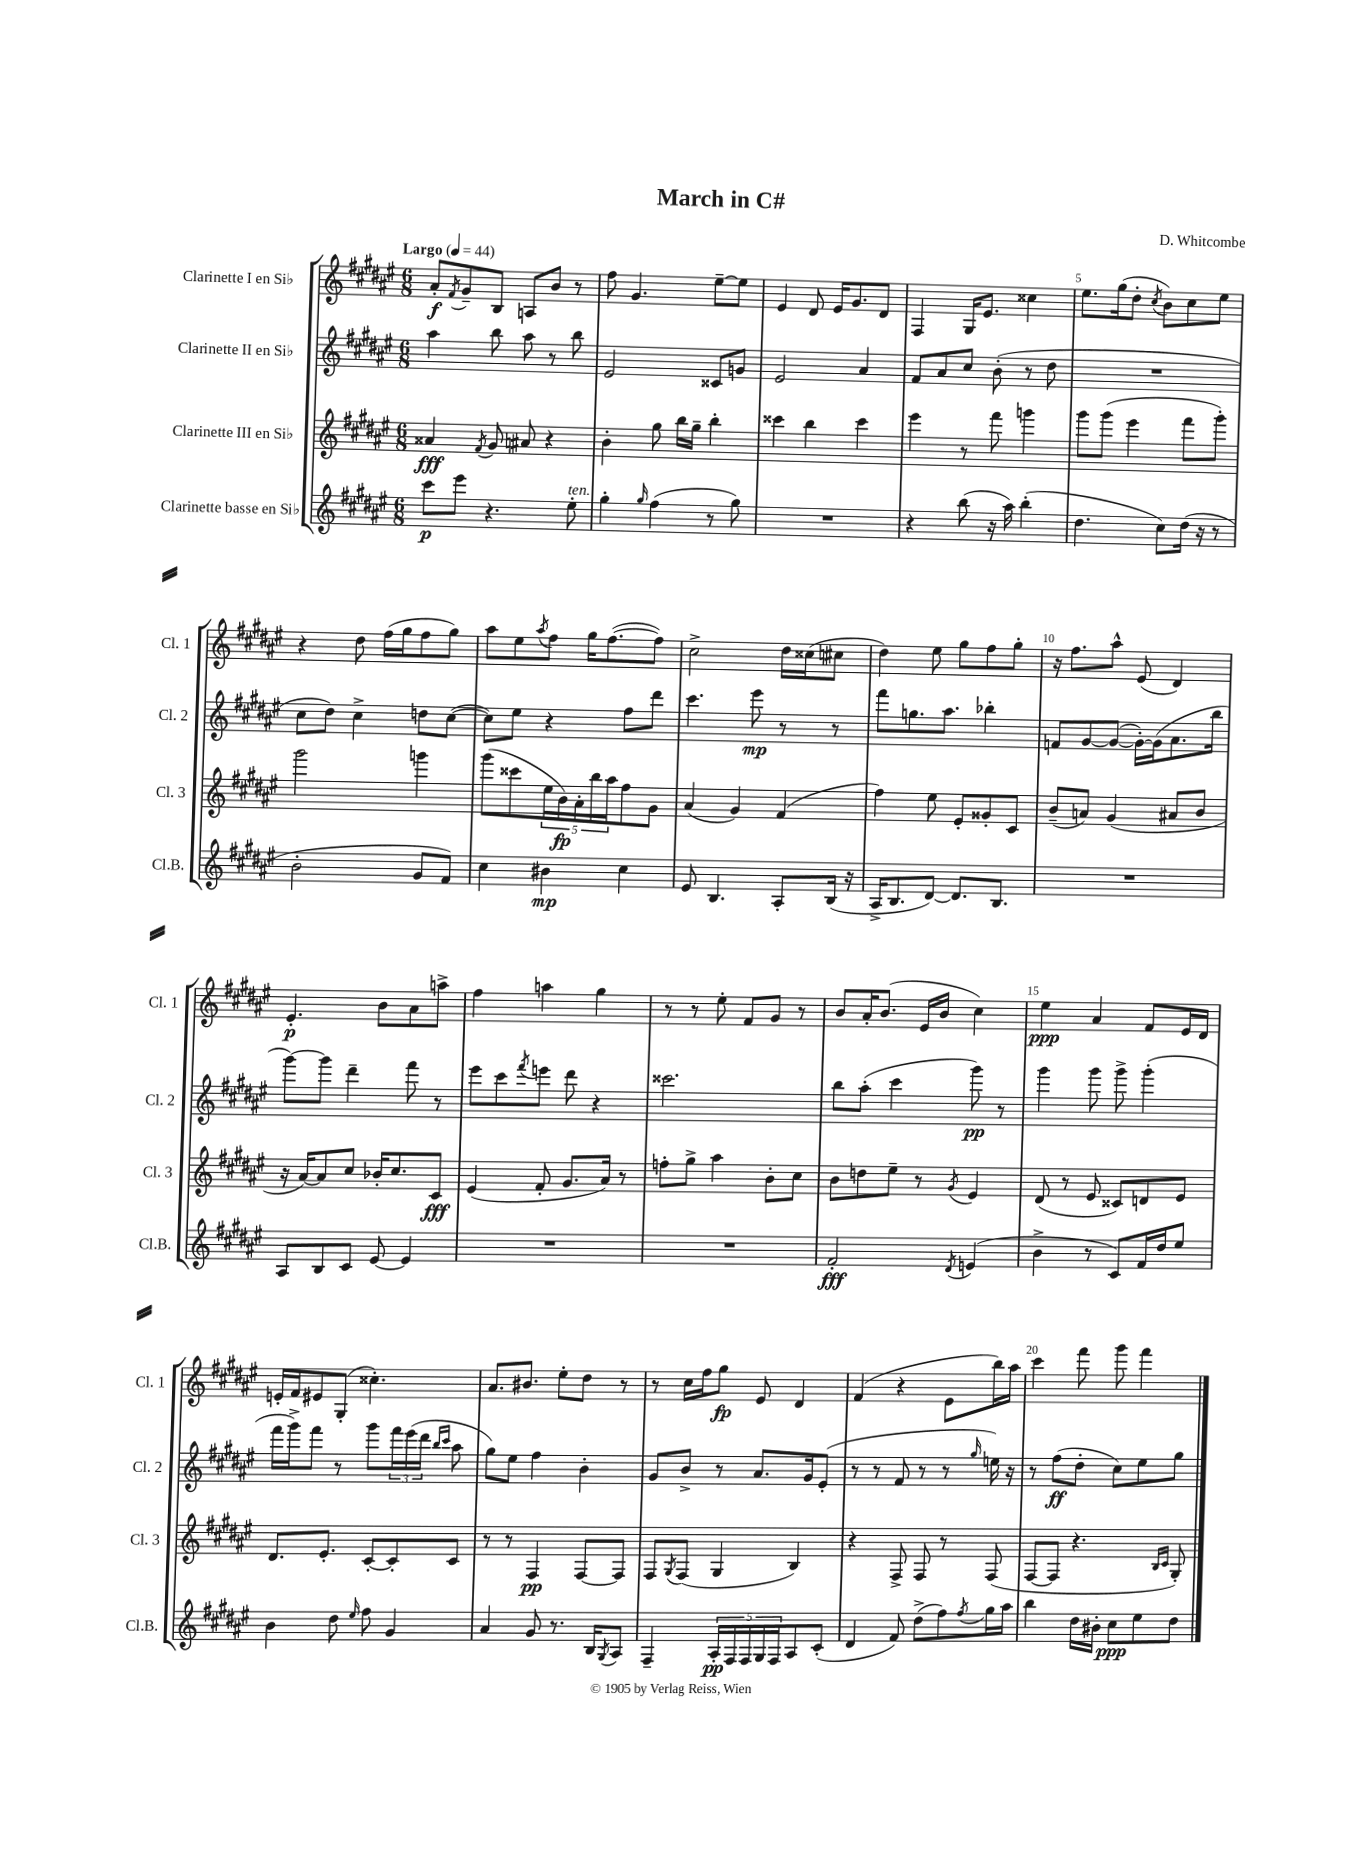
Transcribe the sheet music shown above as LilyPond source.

\header { title = "March in C#" composer = "D. Whitcombe" }
<<
\new StaffGroup <<
\new Staff = "s0" \with { instrumentName = "Clarinette I en Sib" shortInstrumentName = "Cl. 1" } {
    \clef treble \key fis \major \numericTimeSignature \time 6/8 \tempo "Largo" 4 = 44
    ais'8-.\f \acciaccatura { fis'8 } gis'8-- b8 a8 b'8 r8 |
    fis''8 gis'4. eis''8~-- eis''8 |
    eis'4 dis'8 eis'16 gis'8. dis'8 |
    fis4 gis16 eis'8. cisis''4 |
    eis''8. gis''16( dis''8-. \acciaccatura { cis''8 } b'8) cis''8 eis''8 |
    r4 dis''8 fis''16( gis''16 fis''8 gis''8) |
    ais''8 eis''8 \acciaccatura { ais''8 } fis''8 gis''16 fis''8.~( fis''8) |
    cis''2-> dis''16 cisis''16( cis''8 |
    dis''4) eis''8 gis''8 fis''8 gis''8-. |
    r16 fis''8. ais''8-^ eis'8( dis'4) |
    eis'4.-.\p b'8 ais'8 a''8-> |
    fis''4 a''4 gis''4 |
    r8 r8 eis''8-. fis'8 gis'8 r8 |
    b'8 ais'16-. b'8.( eis'16 b'16 cis''4) |
    eis''4\ppp ais'4 fis'8 eis'16 dis'16 |
    e'16-. fis'16 eis'8 gis8-.( cisis''4.-.) |
    ais'8. bis'8. eis''8-. dis''8 r8 |
    r8 cis''16 fis''16 gis''8\fp eis'8 dis'4 |
    fis'4( r4 eis'8 b''16) ais''16 |
    cis'''4 fis'''8 gis'''8 fis'''4 \bar "|." |
}
\new Staff = "s1" \with { instrumentName = "Clarinette II en Sib" shortInstrumentName = "Cl. 2" } {
    \clef treble \key fis \major \numericTimeSignature \time 6/8
    ais''4 b''8 ais''8 r8 b''8 |
    eis'2 cisis'8 g'8 |
    eis'2 ais'4 |
    fis'8 ais'8 cis''8 b'8-.( r8 dis''8 |
    R2. |
    cis''8 dis''8) cis''4-> d''8 cis''8~( |
    cis''8) eis''8 r4 fis''8 dis'''8 |
    cis'''4. eis'''8\mp r8 r8 |
    fis'''8 g''8. ais''8. bes''4-. |
    f'8 gis'8~ gis'8~( gis'16~-.) gis'16( ais'8. b''16 |
    gis'''8~) gis'''8 dis'''4-- fis'''8 r8 |
    eis'''8 cis'''8 \acciaccatura { fis'''8 } e'''8 dis'''8 r4 |
    cisis'''2. |
    b''8 ais''8-.( cis'''4 gis'''8\pp) r8 |
    gis'''4 gis'''8 gis'''8-> gis'''4-.( |
    fis'''16 gis'''16->) fis'''8 r8 gis'''8 \tuplet 3/2 { fis'''16 eis'''16( dis'''16 } \grace { b''16 cis'''16 } ais''8 |
    gis''8) eis''8 fis''4 b'4-. |
    gis'8 b'8-> r8 ais'8. gis'16 eis'8-.( |
    r8 r8 fis'8 r8 r8 \grace { gis''16 } e''16) r16 |
    r8 fis''8\ff( dis''8-. cis''8) eis''8 gis''8 \bar "|." |
}
\new Staff = "s2" \with { instrumentName = "Clarinette III en Sib" shortInstrumentName = "Cl. 3" } {
    \clef treble \key fis \major \numericTimeSignature \time 6/8
    aisis'4\fff \acciaccatura { fis'8 } gis'8 ais'8 r4 |
    b'4-. gis''8 b''16 gis''16-- b''4-. |
    cisis'''4 b''4 cisis'''4 |
    eis'''4 r8 fis'''8 g'''4 |
    gis'''8 gis'''8( eis'''4 fis'''8 gis'''8-.) |
    gis'''2 g'''4 |
    gis'''8( cisis'''8 \tuplet 5/4 { eis''16 b'16\fp) ais'16-. b''16 ais''16 } fis''8 gis'8 |
    ais'4( gis'4) fis'4( |
    fis''4) eis''8 eis'8-. gisis'8-. cis'8 |
    b'8--( a'8) gis'4( ais'8 b'8 |
    r16 ais'16~) ais'8 cis''8 bes'16-. cis''8. cis'8\fff |
    eis'4( fis'8-. gis'8. ais'16) r8 |
    f''8-. gis''8-> ais''4 b'8-. cis''8 |
    b'8 d''8 eis''8-- r8 \acciaccatura { gis'8 } eis'4 |
    dis'8( r8 eis'8 cisis'8) d'8 eis'8 |
    dis'8. eis'8.-. cis'8~-. cis'8-. cis'8 |
    r8 r8 fis4\pp fis8~ fis8 |
    fis8 \acciaccatura { gis8 } fis8( gis4 b4) |
    r4 fis8-> fis8 r8 fis8( |
    fis8~ fis8 r4. \grace { b16 cis'16 } gis8-.) \bar "|." |
}
\new Staff = "s3" \with { instrumentName = "Clarinette basse en Sib" shortInstrumentName = "Cl.B." } {
    \clef treble \key fis \major \numericTimeSignature \time 6/8
    cis'''8\p eis'''8 r4. eis''8-.^\markup { \italic "ten." } |
    gis''4-. \grace { gis''16 } fis''4( r8 gis''8) |
    R2. |
    r4 b''8( r16 ais''16) b''4-.( |
    dis''4. cis''8) dis''16( r16 r8 |
    b'2-. gis'8 fis'8) |
    cis''4 bis'4\mp cis''4 |
    eis'8 b4. ais8-. b16( r16 |
    ais16-> b8. dis'8~) dis'8. b8. |
    R2. |
    ais8 b8 cis'8 eis'8~ eis'4 |
    R2. |
    R2. |
    fis'2-.\fff \acciaccatura { dis'8 } e'4( |
    b'4-> r8 cis'8) fis'16 dis''16 eis''8 |
    b'4 dis''8 \grace { eis''16 } fis''8 gis'4 |
    ais'4 gis'8 r8. b16 \acciaccatura { gis8 } ais8 |
    fis4-- \tuplet 5/4 { ais16-.\pp fis16 fis16 gis16 fis16 } ais8 cis'8-.( |
    dis'4 fis'8) dis''8->( fis''8) \acciaccatura { fis''8 } gis''16 ais''16 |
    b''4 dis''16 bis'16-. cis''8\ppp eis''8 dis''8 \bar "|." |
}
>>
>>
\layout { \context { \Score \override BarNumber.break-visibility = ##(#f #t #t) barNumberVisibility = #(every-nth-bar-number-visible 5) } }
